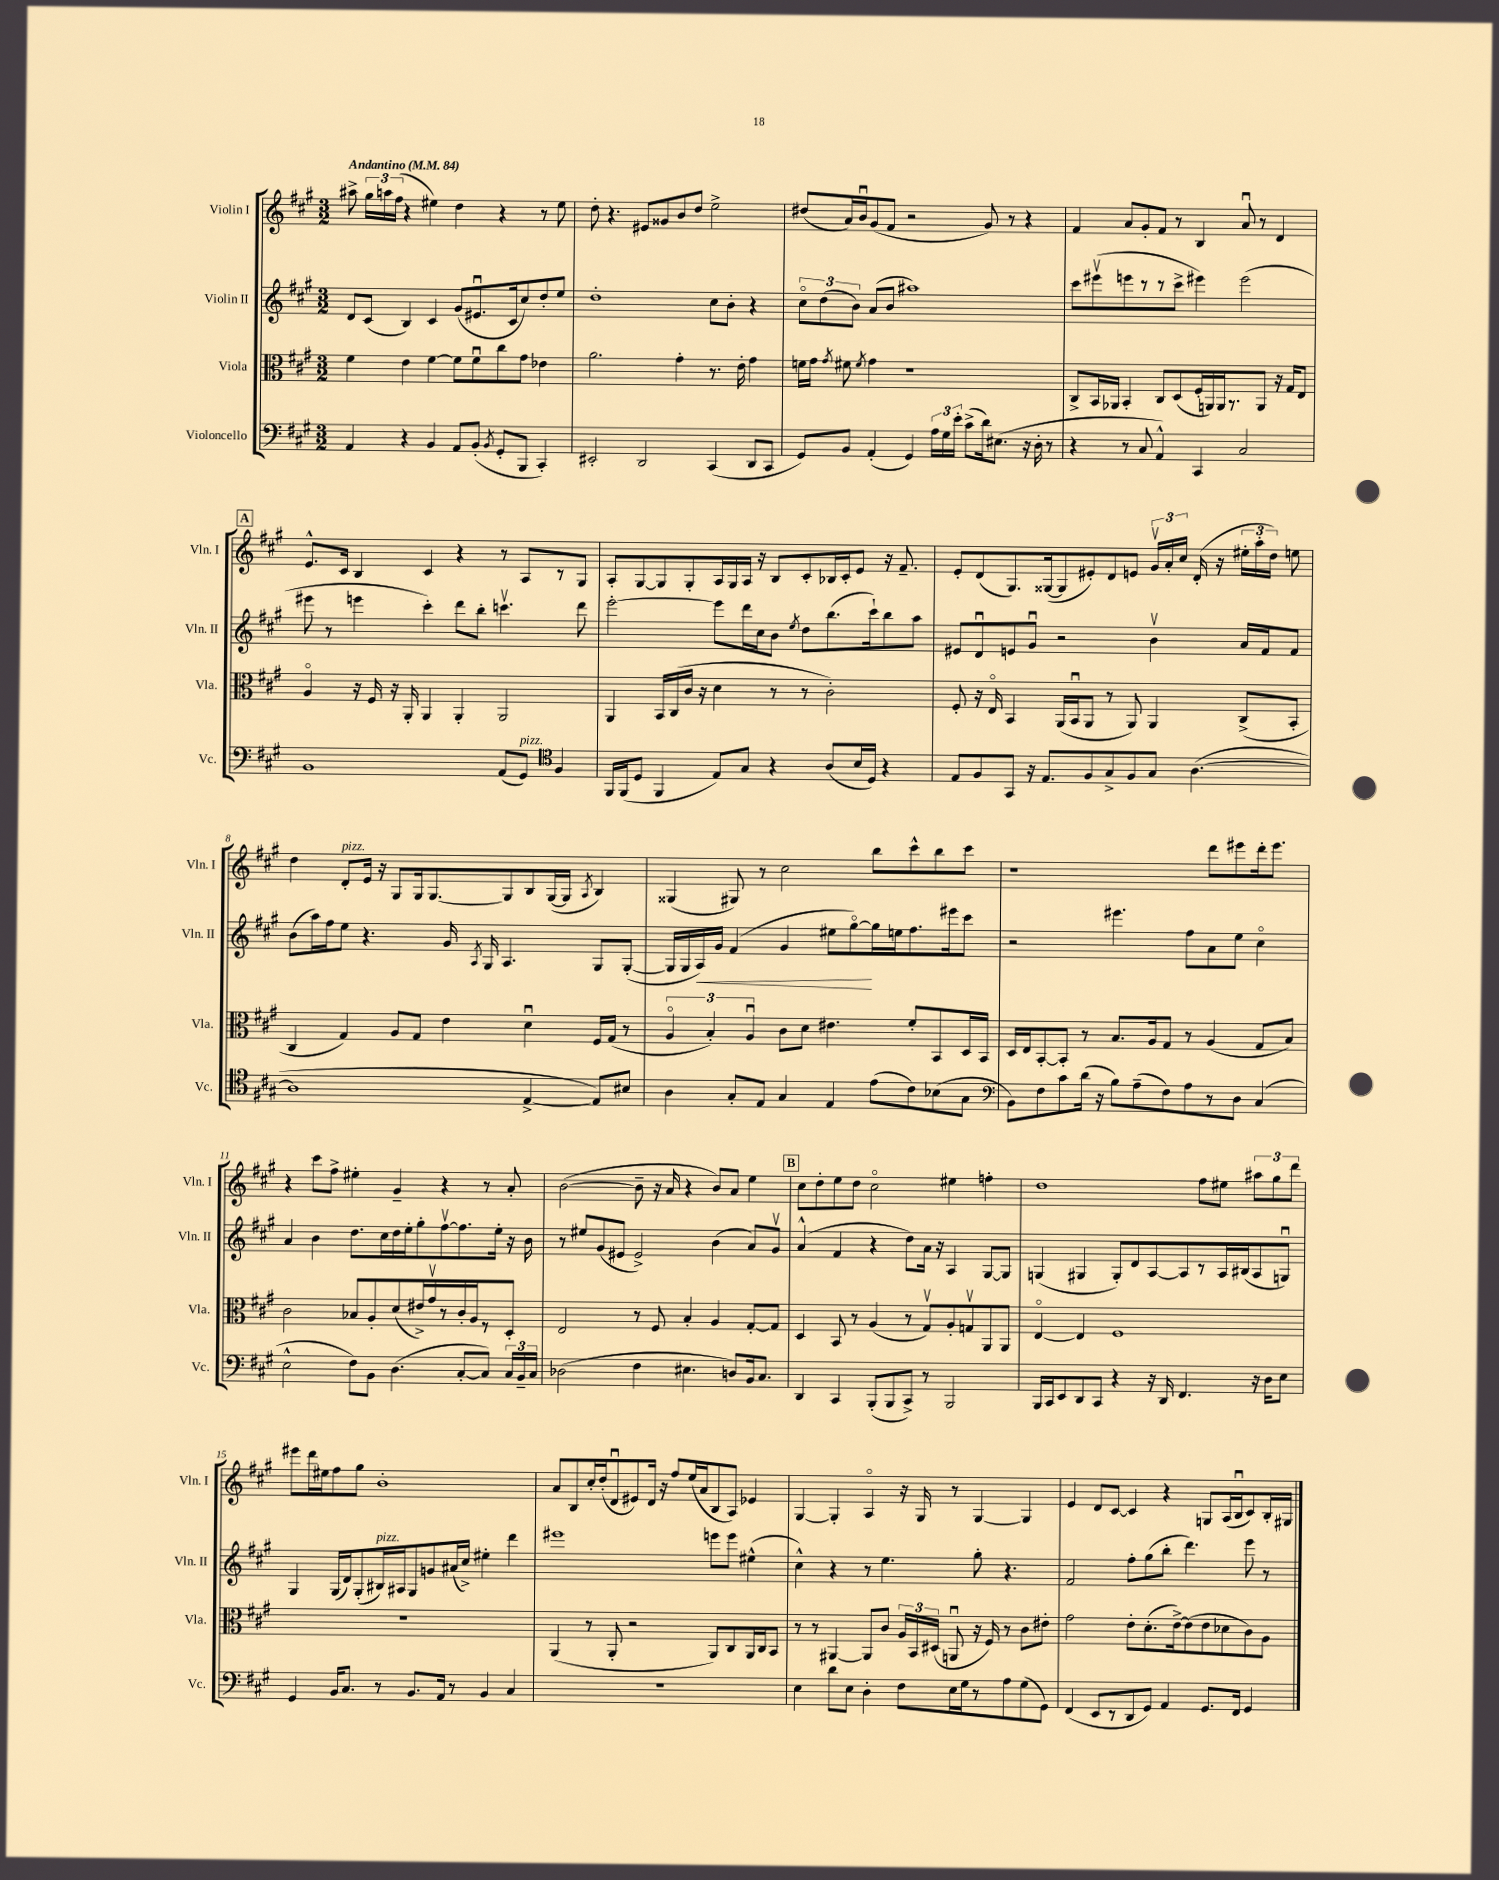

**kern	**kern	**kern	**dynam	**kern
*part4	*part3	*part2	*part2	*part1
*staff4	*staff3	*staff2	*staff2	*staff1
*I"Violoncello	*I"Viola	*I"Violin II	*	*I"Violin I
*I'Vc.	*I'Vla.	*I'Vln. II	*	*I'Vln. I
*clefF4	*clefC3	*clefG2	*	*clefG2
*k[f#c#g#]	*k[f#c#g#]	*k[f#c#g#]	*	*k[f#c#g#]
*M3/2	*M3/2	*M3/2	*	*M3/2
*MM84	*MM84	*MM84	*	*MM84
=1	=1	=1	=1	=1
!	!	!	!	!LO:TX:a:B:t=Andantino
4AA/	4f#\	8d/L	.	8aa#X^\
.	.	(8c#/J	.	24gg#\LL
.	.	.	.	24aan\
.	.	.	.	(24ff#\JJ
4r	4e\	4B/)	.	4r
4BB/	[4f#\	4c#/	.	4ee#X\)
8AA/L	8f#\L]	(8g#/L	.	4dd\
(8BB'/J	8f#u\	8.e#Xu/	.	.
8qBB/	.	.	.	.
8GG#'/L	8cc#\	.	.	4r
.	.	16c#/k	.	.
8BBB/J	8g#\J	8cc#/)	.	.
4CC#'/)	4e-X\	8dd'/	.	8r
.	.	8ee/J	.	8ee#\
=2	=2	=2	=2	=2
2EE#X'/	2.a\	1dd'	.	8dd'\
.	.	.	.	4.r
2DD/	.	.	.	8e#X/L
.	.	.	.	8g##X/
.	4g#'\	.	.	8b/
.	.	.	.	8dd/J
(4CC#/	8.r	8cc#\L	.	2ee^\
.	.	8b'\J	.	.
.	16e'\	.	.	.
8DD/L	4g#\	4r	.	.
8CC#/J	.	.	.	.
=3	=3	=3	=3	=3
8GG#/L)	16fn\LL	12cc#\L	.	(8dd#X/L
.	16g#\JJ	.	.	.
.	.	(12dd\	.	.
.	8qg#/	.	.	.
8BB/J	8f#X\	.	.	16a/L)
.	.	12b\J)	.	.
.	.	.	.	16bu/J
.	8qf#/	.	.	.
(4AA'/	4g#\	(8a/L	.	(8g#/
.	.	8b/J	.	8f#/J
4GG#/)	1r	1aa#X)	.	2r
24A\LL	.	.	.	.
24G#\	.	.	.	.
24e'\JJ	.	.	.	.
(8c#^\L	.	.	.	.
16d\k)	.	.	.	8g#/)
(8.E#X\J	.	.	.	.
.	.	.	.	8r
16r	.	.	.	4r
16D'\	.	.	.	.
8r	.	.	.	.
=4	=4	=4	=4	=4
4r	8C#^/L	8ccc#\L	.	4f#/
.	16BB/L	(8eee#Xv\	.	.
.	16AA-X/JJ	.	.	.
8r	4BB'/	8eeen\	.	8a/L
8C#/	.	8r	.	8g#'/
4AA^^/)	8C#/L	8r	.	8f#/J
.	(8D/	8ccc#^\J	.	8r
4CC#/	16F#'/L	4eee#X\)	.	4B/
.	16AAn/)	.	.	.
.	16AA/J	.	.	.
.	8.r	.	.	.
2C#/	.	(2eee#\	.	8au/
.	8AA/J	.	.	8r
.	16r	.	.	4d/
.	16G#/KL	.	.	.
.	8E/J	.	.	.
!!LO:LB:g=z
!!LO:REH:place=s1:t=A
=5	=5	=5	=5	=5
1BB	4A/	8eee#X\	.	8.e^^/L
.	.	8r	.	.
.	.	.	.	16c#/Jk
.	16r	4eeen\	.	4B/
.	16F#/	.	.	.
.	16r	.	.	.
.	16AA'/	.	.	.
.	4AA/	4ccc#'\)	.	4c#/
.	4AA'/	8ddd\L	.	4r
.	.	8bb'\J	.	.
(8AA/L	2AA/	4.cccnv\	.	8r
!LO:TX:a:i:t=pizz.	!	!	!	!
8GG#/J)	.	.	.	8A/L
*clefC4	*	*	*	*
4F#/	.	.	.	8r
.	.	8ddd\	.	8G#/J
=6	=6	=6	=6	=6
16FF#/LL	4AA/	[2eee'\	.	8A'/L
(16FF#/J	.	.	.	.
8D/J	.	.	.	[8G#/
4FF#/	16BB/LL	.	.	8G#/]
.	(16C#/	.	.	.
.	16c#/JJ	.	.	8G#'/
.	16r	.	.	.
8E/L)	4d\	8eee\L]	.	16A/L
.	.	.	.	16G#/
8G#/J	.	16ddd\L	.	16A/JJ
.	.	16cc#\J	.	16r
4r	8r	8b\J	.	8B/L
.	.	8qee/	.	.
.	8r	8dd\L	.	8c#'/
(8A/L	2c#'\)	(8.bb\	.	16B-X/L
.	.	.	.	16c#'/J
16B/L	.	.	.	8e/J
16D/JJ)	.	16ccc#`\k)	.	.
4r	.	8bb\	.	16r
.	.	.	.	8.f#~/
.	.	8aa\J	.	.
=7	=7	=7	=7	=7
8E/L	8F#'/	8e#X/L	.	8e'/L
8F#/	16r	8du/	.	(8d/
.	16E/	.	.	.
8GG#/J	4BB/	8en/	.	8.G#/)
16r	.	8g#u/J	.	.
8.E/L	.	.	.	([16G##X/k
.	(16AA/LL	2r	.	8G##/]
.	16BBu/J	.	.	.
8F#/	8AA/J	.	.	8e#X'/)
8G#^/	8r	.	.	8d/
8F#/	8AA/)	.	.	8en/J
8G#/J	4AA/	4bv\	.	24g#v/LL
.	.	.	.	24a'/
.	.	.	.	24cc#/JJ
([4.A\	.	.	.	(16d'/
.	.	.	.	16r
.	(8C#^/L	16a/LL	.	24ee#X'\LL
.	.	.	.	24aa'\
.	.	16f#/J	.	.
.	.	.	.	24dd\JJ)
.	8BB'/J	8f#/J	.	8een\
!!LO:LB:g=z
=8	=8	=8	=8	=8
1A]	4C#/	(8b\L	.	4dd\
.	.	16aa\L)	.	.
.	.	16ff#\J	.	.
!	!	!	!	!LO:TX:a:i:t=pizz.
.	4G#/)	8ee\J	.	8d'/L
.	.	4.r	.	16e/Jk
.	.	.	.	16r
.	8A/L	.	.	8G#/L
.	8G#/J	.	.	16G#/k
.	.	.	.	[8.G#/
.	4e\	16g#/	.	.
.	.	8qA/	.	.
.	.	16G#/	.	.
.	.	4.A/	.	8G#/]
[4E^/	4du\	.	.	8B/
.	.	.	.	([16G#/L
.	.	.	.	16G#/JJ]
.	.	.	.	8qA/
8E/L])	16F#/LL	8G#/L	.	4B/)
.	(16G#/JJ	.	.	.
8B#X/J	8r	([8G#'/J	.	.
=9	=9	=9	=9	=9
4A\	6A/	16G#/LL]	.	(4G##X/
.	.	16G#/	.	.
!	!	!	!LO:HP:b	!
.	.	16A/)	<	.
.	6B'/)	.	.	.
.	.	16g#/JJ	.	.
8G#'/L	.	(4f#/	.	8G#X/)
.	6Au/	.	.	.
8E/J	.	.	.	8r
4G#/	8c#\L	4g#/	.	2cc#\
.	8d\J	.	.	.
4E/	4.e#X\	8ee#X\L	.	.
.	.	[8gg#\)	.	.
(8e\L	.	16gg#\L]	[	8bb\L
.	.	16een\J	.	.
8c#\)	8f#'/L	8.ff#\	.	8ccc#^^\
(8B-X\	8BB/	.	.	8bb\
.	.	16eee#X\k	.	.
8G#\J	16D/L	8ccc#\J	.	8ccc#\J
.	16BB/JJ	.	.	.
=10	=10	=10	=10	=10
*clefF4	*	*	*	*
8BB\L)	16D/LL	2r	.	1r
.	16E/J	.	.	.
8F#\	[8BB'/	.	.	.
8c#\	8BB'/J]	.	.	.
(16d\Jk	8r	.	.	.
16r	.	.	.	.
8B\L)	8.B/L	4.eee#X\	.	.
(8A~\	.	.	.	.
.	16A/k	.	.	.
8F#\)	8G#/J	.	.	.
8A\	8r	8ff#\L	.	.
8r	(4A/	8a\	.	8ddd\L
8D\J	.	8ee\J	.	8eee#X\
(4C#/	8G#/L	4cc#\	.	16ddd'\k
.	.	.	.	8.eee#\J
.	8B/J)	.	.	.
!!LO:LB:g=z
=11	=11	=11	=11	=11
2E^^\	2c#\	4a/	.	4r
.	.	4b\	.	8ccc#\L
.	.	.	.	8ff#^\J
8F#\L)	8B-X/L	8.dd\L	.	4ee#X'\
8BB\J	8A'/	.	.	.
.	.	16cc#\L	.	.
(4.D\	(8d/	16dd\	.	4g#~/
.	.	16ee'\J	.	.
.	16e#X^/L)	8gg#'\	.	.
.	16g#v/	.	.	.
.	8r	[8ff#v\	.	4r
[8C#'/L	16c#'/	8.ff#\]	.	.
.	16A/J	.	.	.
8C#/J])	8r	.	.	8r
.	.	16ee'\Jk	.	.
24C#/LL	8D'/J	16r	.	8a'/
24BB~/	.	.	.	.
.	.	16b\	.	.
24C#/JJ	.	.	.	.
=12	=12	=12	=12	=12
(2D-X\	2E/	8r	.	([2b\
.	.	8ee#X/L	.	.
.	.	(8g#/	.	.
.	.	8e#X/J	.	.
4F#\	8r	2e#^/)	.	8b~\]
.	8F#/	.	.	16r
.	.	.	.	16a/
4.E#X\	4B'/	.	.	4r
.	4A/	(4b\	.	8b/L)
8Dn/L)	.	.	.	8a/J
16BB/k	[8G#'/L	8a/L)	.	4ee\
8.C#/J	.	.	.	.
.	8G#/J]	8g#v/J	.	.
!!LO:REH:place=s1:t=B
=13	=13	=13	=13	=13
4DD/	4D/	(4a^^/	.	8cc#\L
.	.	.	.	8dd'\
4CC#/	8BB/	4f#/	.	8ee\
.	8r	.	.	8dd\J
(8BBB'/L	(4A/	4r	.	2cc#\
8BBB/	.	.	.	.
8CC#^/J)	8r	8dd\L)	.	.
8r	8G#v/L)	16a\Jk	.	.
.	.	16r	.	.
2BBB/	8A'/	4A/	.	4ee#X\
.	8Gnv/	.	.	.
.	8AA/	[8G#/L	.	4ffn'\
.	8AA/J	8G#/J]	.	.
=14	=14	=14	=14	=14
16BBB/LL	[4E/	(4Gn/	.	1dd
16CC#/J	.	.	.	.
8EE/	.	.	.	.
8DD/	4E/]	4G#X/	.	.
8CC#/J	.	.	.	.
4r	1F#	8G#'/L)	.	.
.	.	8d/	.	.
16r	.	[8A/	.	.
16DD/	.	.	.	.
4.FF#/	.	8A/]	.	.
.	.	8r	.	8ff#\L
.	.	16A/L	.	8ee#X\J
.	.	(16B#X/J	.	.
16r	.	8A/	.	12aa#X\L
16D\KL	.	.	.	.
.	.	.	.	12gg#\
8E\J	.	8Gnu/J)	.	.
.	.	.	.	12ddd\J
!!LO:LB:g=z
=15	=15	=15	=15	=15
4GG#/	1.r	4G#/	.	8eee#X\L
.	.	.	.	16ddd\L
.	.	.	.	16ee#X\J
16BB/KL	.	(16G#/LL	.	8ff#\
8.C#/J	.	16d/J)	.	.
.	.	(8G#'/	.	8gg#\J
!	!	!LO:TX:a:i:t=pizz.	!	!
8r	.	16B#X/L)	.	1b'
.	.	16A#X/J	.	.
8.BB/L	.	8G#/	.	.
.	.	8gn/	.	.
16AA/Jk	.	.	.	.
8r	.	(16a#X/L	.	.
.	.	16cc#^/JJ)	.	.
4BB/	.	4ee#X'\	.	.
4C#/	.	4ddd\	.	.
=16	=16	=16	=16	=16
1.r	(4AA/	1eee#X	.	8a/L
.	.	.	.	8B/
.	8r	.	.	16cc#'/L
.	.	.	.	(16dd'/J
.	8AA'/	.	.	8du/
.	2r	.	.	8e#X/)
.	.	.	.	16d/Jk
.	.	.	.	16r
.	.	.	.	8ff#/L
.	.	.	.	(16ee/L
.	.	.	.	16a/J
.	8AA/L)	8eeen\L	.	8B/
.	8C#/	8eee\J	.	8A/J)
.	16AA/L	(4ee#X^^\	.	4e-X/
.	16C#/J	.	.	.
.	8BB/J	.	.	.
=17	=17	=17	=17	=17
4E\	8r	4cc#^^\)	.	[4G#/
.	8r	.	.	.
8d\L	[4AA#X/	4r	.	4G#'/]
8E\J	.	.	.	.
4D'\	8AA#/L]	8r	.	4A/
.	8c#/J	4.ee\	.	.
8F#\L	24A/LL	.	.	16r
.	24BB/	.	.	.
.	.	.	.	16G#/
.	(24D#X/JJ	.	.	.
16E\L	8AAnu/	.	.	8r
16G#\J	.	.	.	.
8r	16r	8gg#'\	.	[4G#/
.	16F#/)	.	.	.
8A\	8r	4.r	.	.
(8G#\	8c#\L	.	.	4G#/]
8GG#\J)	8e#X'\J	.	.	.
=18	=18	=18	=18	=18
(4FF#/	2g#\	2f#/	.	4e/
8EE/L	.	.	.	8d/L
8r	.	.	.	[8c#/J
8DD/	8e'\L	8ff#'\L	.	4c#/]
8GG#/J)	(8.d'\	(8gg#\	.	.
4AA/	.	8bb'\J	.	4r
.	[16e^\k)	.	.	.
.	(8e\]	4.ddd\)	.	.
8.GG#/L	8e\	.	.	8Gn/L
.	8d-X\	.	.	(16A/L
16FF#/Jk	.	.	.	16Bu/J
4GG#/	8c#\)	8eee\	.	8c#/)
.	8A\J	8r	.	16B'/L
.	.	.	.	16G#X/JJ
==	==	==	==	==
*-	*-	*-	*-	*-
